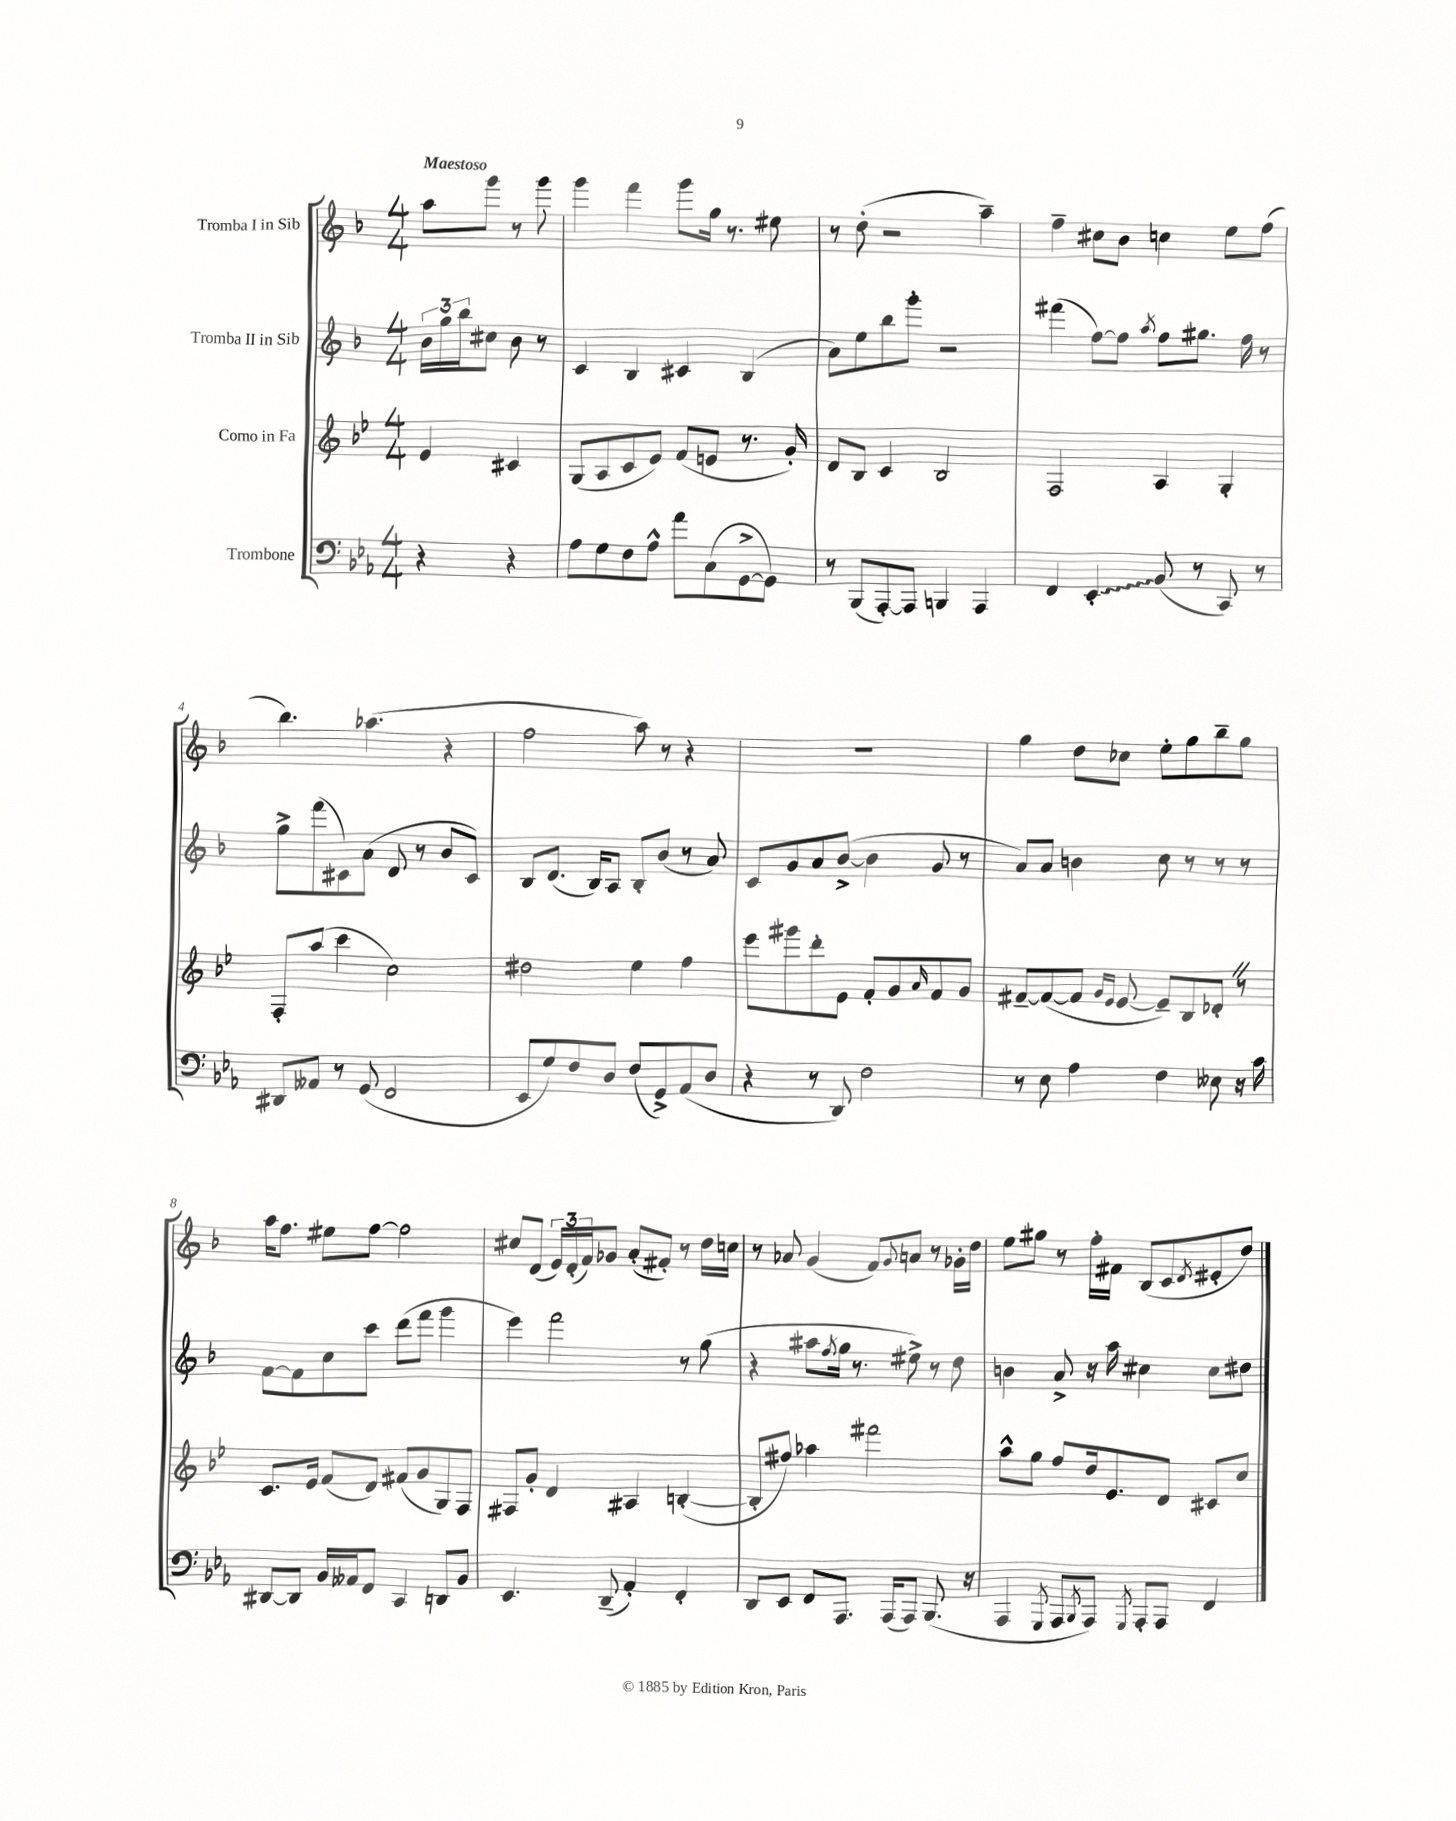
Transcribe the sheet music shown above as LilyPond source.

<<
\new StaffGroup <<
\new Staff = "s0" \with { instrumentName = "Tromba I in Sib" } {
    \clef treble \key f \major \numericTimeSignature \time 4/4 \partial 2 \tempo "Maestoso"
    a''8 g'''8 r8 g'''8 |
    g'''4 f'''4 g'''8 g''16 r8. eis''8 |
    r8 d''8-.( r2 a''4--) |
    f''4-- cis''8 bes'8 c''4 e''8 f''8( |
    bes''4.) aes''4.( r4 |
    f''2 a''8) r8 r4 |
    R1 |
    g''4 d''8 ces''8 e''8-. g''8 bes''8-- g''8 |
    a''16 f''8. eis''8 f''8~ f''2 |
    cis''8 d'8( \tuplet 3/2 { e'16) d'16-.( f'16) } ges'8 a'8-.( fis'8-.) r8 d''16 c''16 |
    r8 aes'8 g'4( f'8) \appoggiatura { g'8 } a'8 r8 ges'16-. d''16 |
    e''8 gis''8 r8 f''16-. fis'16 bes8( c'8 \acciaccatura { d'8 } eis'8-. d''8) \bar "|." |
}
\new Staff = "s1" \with { instrumentName = "Tromba II in Sib" } {
    \clef treble \key f \major \numericTimeSignature \time 4/4 \partial 2
    \tuplet 3/2 { bes'16 g''16 bes''16 } cis''8 bes'8 r8 |
    c'4 bes4 cis'4 bes4( |
    a'8) e''8 bes''8 g'''8-. r2 |
    fis'''4( f''8~) f''8 \acciaccatura { a''8 } f''8 gis''8. f''16 r8 |
    g''8-> f'''8( cis'8) a'8( d'8 r8 bes'8 cis'8) |
    bes8 d'8.( bes16) a8 bes8-. bes'8( r8 a'8) |
    c'8 g'8 a'8 bes'8~->( bes'4 g'8 r8 |
    a'8) a'8 b'4 c''8 r8 r8 r8 |
    f'8~ f'8 c''8 c'''8 d'''8( f'''8 g'''4 |
    e'''4) f'''2 r8 g''8( |
    r4 ais''8 \acciaccatura { f''8 } g''16 r8. eis''8->) r8 d''8 |
    b'4 a'8-> r16 a''16 cis''4 cis''8 dis''8 \bar "|." |
}
\new Staff = "s2" \with { instrumentName = "Corno in Fa" } {
    \clef treble \key bes \major \numericTimeSignature \time 4/4 \partial 2
    ees'4 cis'4 |
    g8( a8 c'8 ees'8) f'8( e'8 r8. g'16-.) |
    d'8 bes8 c'4 bes2 |
    f2 a4 g4-. |
    f8-. a''8( c'''4 c''2) |
    dis''2 ees''4 f''4 |
    ees'''8 gis'''8 d'''8-. ees'8 f'8-. g'8 \grace { a'16 } f'8 g'8 |
    fis'8~-- fis'8~( fis'8 \grace { g'16 ees'16 } ees'8~ ees'8--) bes8 des'8-. \once \override BreathingSign.text = \markup { \musicglyph "scripts.caesura.straight" } \breathe r8 |
    c'8. ees'16 f'8( d'8) fis'8( g'8 g8) f8 |
    fis8 g'8-. d'4 ais4 b4~-.( |
    b8-. fis''8) aes''4 fis'''2 |
    a''8-^ g''8 f''8 d''16 ees'8. d'8 cis'8 c''8 \bar "|." |
}
\new Staff = "s3" \with { instrumentName = "Trombone" } {
    \clef bass \key ees \major \numericTimeSignature \time 4/4 \partial 2
    r4 r4 |
    aes8 g8 f8 aes8-^ aes'8 c8( g,8~-> g,8) |
    r8 bes,,8( aes,,8~-.) aes,,8 b,,4 aes,,4 |
    f,4 \once \override Glissando.style = #'zigzag ees,4-.\glissando bes,8( r8 c,8) r8 |
    dis,8 aeses,8 r8 g,8( f,2 |
    ees,8 g8) f8 d8 f8( g,8->) aes,8( d8 |
    r4 r8 d,8) f2 |
    r8 ees8 aes4 f4 eeses8 r16 c'16 |
    dis,8~ dis,8 bes,16 aeses,16 f,8 c,4 d,8 bes,8 |
    ees,4. d,8--( aes,4-.) f,4-. |
    d,8 ees,8 f,8 aes,,8. aes,,16( aes,,8) bes,,8.( r16 |
    aes,,4 \acciaccatura { g,,8 } aes,,8 \acciaccatura { bes,,8 } aes,,8) \acciaccatura { g,,8 } aes,,8-. aes,,8 f,4 \bar "|." |
}
>>
>>
